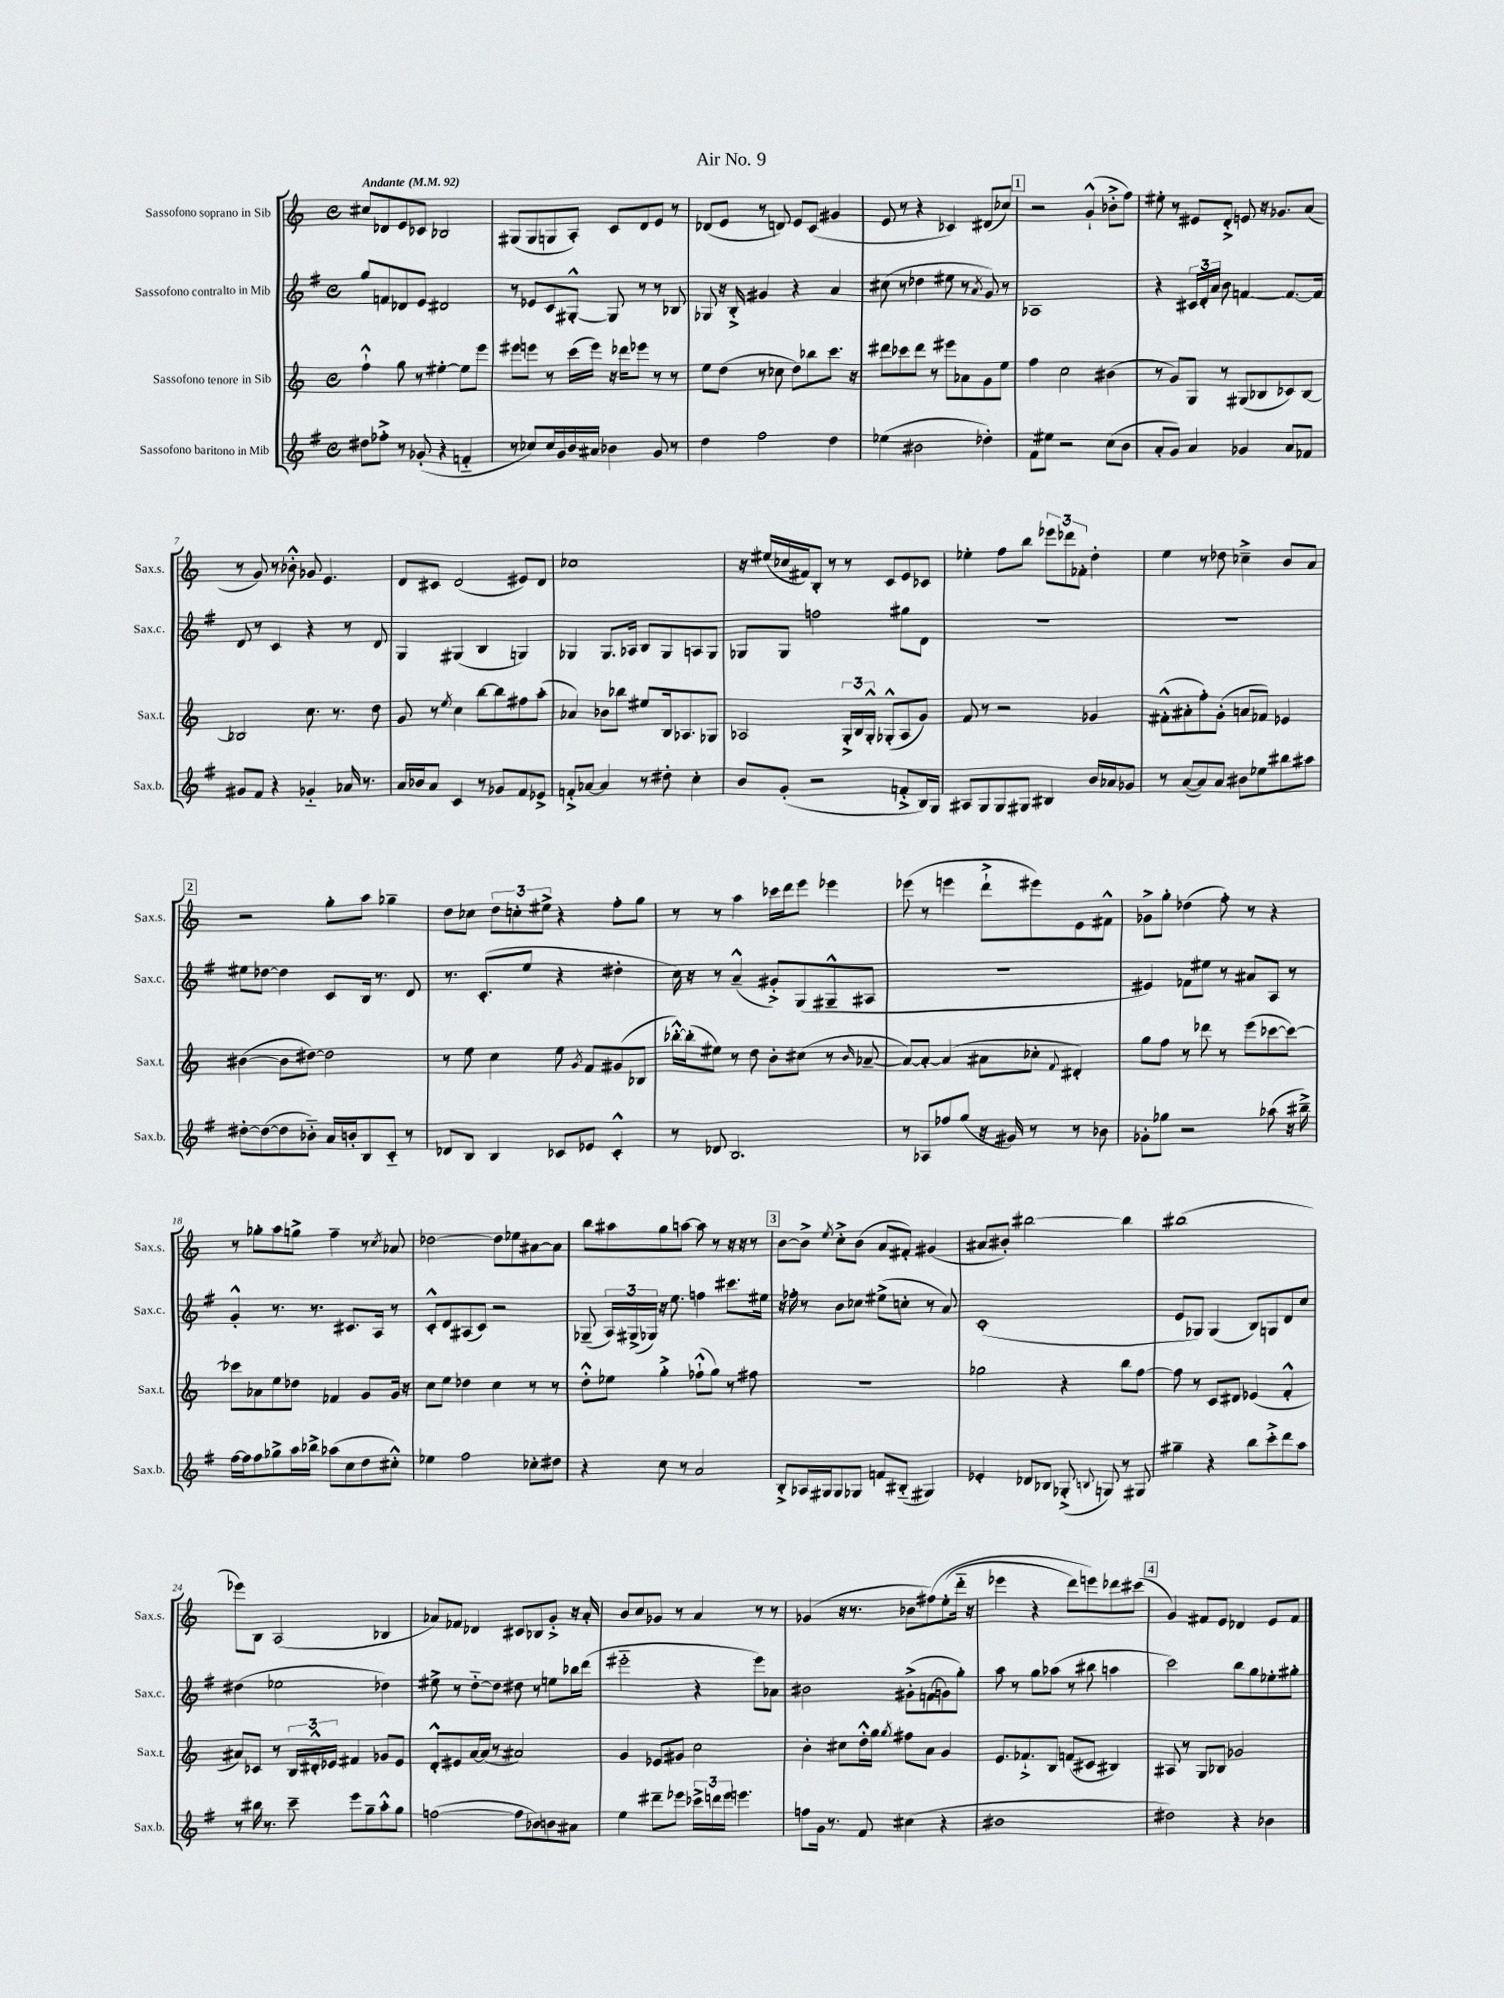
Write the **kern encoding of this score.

**kern	**kern	**kern	**kern
*part4	*part3	*part2	*part1
*staff4	*staff3	*staff2	*staff1
*I"Sassofono baritono in Mib	*I"Sassofono tenore in Sib	*I"Sassofono contralto in Mib	*I"Sassofono soprano in Sib
*I'Sax.b.	*I'Sax.t.	*I'Sax.c.	*I'Sax.s.
*clefG2	*clefG2	*clefG2	*clefG2
*k[f#]	*k[]	*k[f#]	*k[]
*M4/4	*M4/4	*M4/4	*M4/4
*met(c)	*met(c)	*met(c)	*met(c)
*MM92	*MM92	*MM92	*MM92
=1	=1	=1	=1
!	!	!	!LO:TX:a:B:t=Andante
8dd#X\L	4ff`^^\	8gg/L	8cc#X/L
8ff-X'^\J	.	8fn/	8d-X/
8r	8gg\	8d-X/	8e/
(8g-X'/	8r	8e/J	8c-X/J
4r	[4ee#X'\	2d#X/	2B-X/
4fn/	8ee#\L]	.	.
.	8eee\J	.	.
=2	=2	=2	=2
8r	8eee#X\L	8r	(8G#X/L
8cc-X/L)	8eeen\J	8e-X/L	8G#/
16cc-/L	8r	8c/	8Gn/
16g/	.	.	.
16b/	(16ccc\LL	[8G#X'^^/J	8A'/J)
16a#X/JJ	16eee\JJ)	.	.
4b-X\	16r	8G#/]	8c/L
.	16ddd-X\KL	.	.
.	8eee-X\J	8r	8d/
8g/	8r	8r	8e/J
8r	8r	8B-X/	8r
=3	=3	=3	=3
4dd\	8ee\L	8G-X/	(8d-X/L
.	(8dd\J	16r	8e/J
.	.	16B'^/	.
2ff#\	8r	4g#X/	8r
.	8cc-X\	.	8dn/)
.	8dd\L)	4r	8e/L
.	8bb-X\	.	(8c/J
4dd\	8.ccc\J	4a/	4g#X/
.	16r	.	.
=4	=4	=4	=4
(4ee-X\	8ddd#X\L	(8cc#X\	8e/
.	8ccc-X\	8r	8r
2b#X\	8ddd#\J	4dd-X\	4r
.	8r	.	.
.	8eee#X\L	8ee#X\	4c-X/)
.	8a-X\	8r	.
.	.	8qa/	.
4dd-X'\)	8g\	8g/)	(8d#X/L
.	8ee\J	8r	8cc-X/J)
!!LO:REH:place=s1:t=1
=5	=5	=5	=5
8f#\L	4ff\	1A-X	2r
8ee#X\J	.	.	.
2r	2cc\	.	.
.	.	.	(4g`^^/
(8cc\L	(4b#X\	.	8b-X'^\L
8b\J	.	.	8ff\J)
=6	=6	=6	=6
8a'/L	8r	4r	8ee#X'\
8g/J)	8g/L)	.	8r
4a/	8G/J	24c#X/LL	8e#X/L
.	.	24d'/	.
.	.	24a/JJ	.
.	8r	8b\	8d'^/J
4g-X/	(8G#X/L	[4fn/	8en/
.	8B-X/	.	16r
.	.	.	8.g-X/L
8a/L	8c-X/)	8.f/L_	.
8f-X/J	[8B-/J	.	(8a/J
.	.	16f/Jk]	.
!!LO:LB:g=z
=7	=7	=7	=7
8g#X/L	2B-X/]	8d/	8r
8f#/J	.	8r	8g/)
4r	.	4c/	8r
.	.	.	8b-X'^^\
4g-X/	8.cc\	4r	8g-X/
.	.	.	4.e/
.	8.r	.	.
16a-X/	.	8r	.
8.r	.	.	.
.	8dd\	8d/	.
=8	=8	=8	=8
16a/LL	8g/	4G/	8d/L
16b-X/J	.	.	.
8a/J	8r	.	8c#X/J
.	8qee/	.	.
4c/	4cc\	(4G#X/	(2d/
8r	[8bb\L	4B/	.
8g-X/L	8bb\]	.	.
8f#/	8ff#X\	4Gn/)	8e#X/L)
8e-X^/J	(8aa'\J	.	8d/J
=9	=9	=9	=9
8fn'^/L	4a-X/)	4G-X/	1cc-X
[8a-X/J	.	.	.
4a-/]	8b-X\L	8.G-/L	.
.	8bb-X\J	.	.
.	.	16A-X/Jk	.
8r	8ee#X/L	8B/L	.
8dd#X'\	16B/k	8G-/	.
.	8.A-X/	.	.
4cc'\	.	8An/	.
.	8G-X/J	8G-/J	.
=10	=10	=10	=10
8b/L	2A-X/	8G-X/L	16r
.	.	.	(16ee#X/LL
(8g'/J	.	8G-/J	16cc-X/
.	.	.	16f#X/J)
2r	.	2ffn\	8B'/J
.	.	.	8r
.	24G'^/LL	.	8r
.	24B/	.	.
.	24G'^^/JJ	.	.
.	(8G-X'^^/L	.	8c/L
8fn'^/L	8A-/	8gg#X\L	8e/
16B/L)	8g/J)	8d\J	8c-X/J
16G/JJ	.	.	.
=11	=11	=11	=11
8A#X/L	8f/	1r	4ee-X'\
8G/	8r	.	.
8G/	2r	.	8ff\L
8G#X/J	.	.	8bb\J
4B#X/	.	.	12eee-X\L
.	.	.	12ddd-X\
.	.	.	12f-X'\J
16b/LL	4g-X/	.	4dd'\
16a-X/J	.	.	.
8g-X/J	.	.	.
=12	=12	=12	=12
8r	(8f#X'^^\L	1r	4ee\
([8a/L	8a#X'\	.	.
8a/])	8ff'\)	.	8r
8a/J	(8g'\J	.	8dd-X\
8b#X\L	8an/L	.	4cc-X~^\
8ee-X\	8f-X/J)	.	.
8bb#X\	4e-X/	.	8b/L
8aa#X\J	.	.	8a/J
!!LO:LB:g=z
!!LO:REH:place=s1:t=2
=13	=13	=13	=13
[8dd#X'\L	([4b#X\	8ee#X\L	2r
(8dd#\_	.	[8dd-X\J	.
8dd#\]	8b#\L]	4dd-\]	.
8b-X\J)	[8dd#X\J)	.	.
16a/LL	2dd#\]	8c/L	8gg'\L
16bn'/J	.	.	.
8B/	.	16B/Jk	8aa\J
.	.	8.r	.
8c/J	.	.	4gg-X~\
8r	.	8d/	.
=14	=14	=14	=14
8d-X/L	8r	8.r	8dd\L
8B/J	8ee\	.	8cc-X\J
.	.	(8.c'/L	.
4B/	4cc\	.	12dd\L
.	.	.	12ccn'\
.	.	8ee/J	.
.	.	.	12ee#X^\J
8c-X/L	8ee\	4r	4r
.	8qg/	.	.
8e-X/J	8f/L	.	.
4c-'^^/	(8g#X/	4dd#X'\	8ff'\L
.	8B-X/J	.	8gg\J
=15	=15	=15	=15
8r	[16bb-X'^^\LL)	16cc\)	8r
.	(16bb-'\J]	16r	.
8d-X/	8ee#X\J)	8r	8r
2.B/	8r	(4a~^^/	4aa\
.	8dd\	.	.
.	8b'\L	8g#X'^/L)	16ccc-X\LL
.	.	.	16ddd\J
.	(8cc#X\J	(8G/	8eee\J
.	8r	8G#X~^^/	4eee-X\
.	16qqb/	.	.
.	[8a-X~/	8A#X/J	.
=16	=16	=16	=16
8r	8a-/L_)	1r	(8eee-X\
8A-X/L	8a-'/J_	.	8r
8ff-X/	(4a-/]	.	4eeen\
(8gg/J	.	.	.
16r	8a#X\L	.	8ddd`^\L
16g#X/)	.	.	.
8r	8cc-X'\J	.	8eee#X\)
.	8qqf/	.	.
8r	4d#X'/)	.	8e\
8b-X\	.	.	8f#X^^\J
=17	=17	=17	=17
8g-X'\L	8gg\L	4e#X/)	8g-X^\L
8gg-X\J	8ff\J	.	8gg'\J
2r	8r	8f-X\L	(4dd-X\
.	8ddd-X\	8ee#X\J	.
.	8r	8r	8ff'\)
.	(8eee\L	8a#X/L	8r
(8aa-X\	[8ccc-X\	8A/J	4r
16r	8ccc-\J_)	8r	.
16bb#X~^\)	.	.	.
!!LO:LB:g=z
=18	=18	=18	=18
[16ff#\LL	8ccc-X\L]	4g'^^/	8r
16ff#\J]	.	.	.
8ff#\	8a-X\	.	8gg-X'\L
8gg-X^\	8ee\	8.r	8aa\
16aa\L	8dd-X\J	.	8ggn^\J
16bb-X^\JJ	.	8.r	.
(8aa-X\L	4f-X/	.	4ff~\
8cc\	.	8.c#X/L	.
8dd\	8g/L	.	8r
.	.	16A/Jk	.
.	.	.	8qcc/
8cc#X'^^\J)	16g/Jk	8r	8a-X/
.	16r	.	.
=19	=19	=19	=19
4ee-X\	8cc\L	8c'^^/L	[2dd-X\
.	8ee\J	8d/	.
2ff#\	4dd-X\	(8A#X/	.
.	.	8c/J)	.
.	4cc\	2r	8dd-\L]
.	.	.	8ee-X\
8cc-X'\L	8r	.	[8a#X\
8dd#X\J	8r	.	8a#\J]
=20	=20	=20	=20
4r	8dd'^^\L	(8G-X~/	8bb\L
.	8ee-X\J	24A/LL)	8aa#X\
.	.	(24G#X^/	.
.	.	24G-X/JJ)	.
8cc\	4gg'^\	16r	8gg\
.	.	8.ee\	.
8r	.	.	[8aan\J
2a/	(8ff-X`^^\L	4ffn\	8aa\]
.	8gg\J)	.	8r
.	8r	8.ccc#X\L	16r
.	.	.	16r
.	8ff#X\	.	8r
.	.	16ee#X\Jk	.
!!LO:REH:place=s1:t=3
=21	=21	=21	=21
8B'^/L	1r	16r	[8b\L
.	.	16ff-X'\	.
16A-X/L	.	8r	8b^\J]
16G#X/J	.	.	.
.	.	.	8qee/
8G#/	.	8b\L	8cc'^\L
8G-X/J	.	8cc-X\J	(8b\J
8fn/L	.	(8ee#X^\L	8a/L
(8B#X/J	.	8ccn'\J	8f#X'/J)
4G#X/)	.	8r	(4g#X/
.	.	8a/)	.
=22	=22	=22	=22
4e-X'/	2gg-X\	(1c'	8a#X/L
.	.	.	8b#X'/J)
8d-X/L	.	.	[2bb#X\
8B-X/J	.	.	.
(8G-X'^/	4r	.	.
8qqBn/	.	.	.
8Gn/)	.	.	.
8r	8bb\L	.	4bb#\]
8G#X/	[8ff\J	.	.
=23	=23	=23	=23
4gg#X~\	8ff\]	8e/L	(1bb#X
.	8r	8G-X/J)	.
4r	8c/L	(4G-/	.
.	8d#X/J	.	.
8bb\L	(4e-X/	8B/L)	.
8ccc'^\	.	8Gn/	.
8ddd\	4f'^^/	8d/	.
8aa\J	.	8cc/J	.
!!LO:LB:g=z
=24	=24	=24	=24
8r	8a#X/L)	(4dd#X\	8eee-X\L)
16bb#X\	8c-X/J	.	8B\J
8.r	.	.	.
.	8r	2ee-X\	(2A/
8ccc~\	24B/LL	.	.
.	24d#X'^^/	.	.
.	24e-X/JJ	.	.
8eee\L	4f#X/	.	.
8gg~\	.	.	.
8aa'^^\	8g-X/L	4dd-X\)	4B-X/
8gg\J	8e-/J	.	.
=25	=25	=25	=25
([2ffn\	8d'^^/L	8ee#X^\	8a-X/L)
.	8e#X/	8r	8f-X/J
.	[16a/L	[8dd\L	4d-X/
.	(16a/JJ]	.	.
.	8r	8dd\J]	.
8ff\L]	2a#X/)	8dd#X\	8c#X/L
8b-X\)	.	8r	8B-X/
8bn\	.	8een\L	8g'^/J
8a#X\J	.	16bb-X\L	16r
.	.	(16ddd\JJ	16a-'/
=26	=26	=26	=26
4ee\	4g/	2eee#X\	8b/L
.	.	.	8cc/
8ddd#X~\L	8e-X/L	.	8g-X/J
8eee-X\J	8g#X/J	.	8r
24ccc-X^\LL	2cc\	4r	4a/
24dddn\	.	.	.
24eee-\JJ	.	.	.
4.eeen\	.	.	.
.	.	8eee#\L)	8r
.	.	8a-X\J	8r
=27	=27	=27	=27
8ffn\L	4b'\	2b#X\	(4g-X/
16g\Jk	.	.	.
8.r	.	.	.
.	8cc#X\L	.	16r
.	.	.	8.r
8f#/	16dd'^^\L	.	.
.	16gg\JJ	.	.
.	8qgg/	.	.
(4cc#X\	8ff#X\L	(8g#X'^\L	8b-X\L
.	8a\J	(8fn\	(8ff#X\)
4r	4g/	8gn\)	(8ee'\
.	.	8gg'\J)	16ddd\Jk
.	.	.	16r
=28	=28	=28	=28
1b#X	8.e/L	8aa\	4eee-X\
.	.	8r	.
.	8.f-X`^/	.	.
.	.	8gg\L	4r
.	8B/J	(8aa-X\J	.
.	(8fn/L	8r	8ddd\L)
.	8c#X/J	8bb#X\	8eeen\)
.	4B#X/)	4aan\	8ddd-X\
.	.	.	(8ccc#X\J
!!LO:REH:place=s1:t=4
=29	=29	=29	=29
2dd#X\)	8A#X/	2ccc\)	4g/)
.	8r	.	.
.	8G/L	.	8f#X/L
.	8B-X/J	.	8e/J
4r	2g-X/	8bb\L	4d-X/
.	.	8gg\	.
4b-X\	.	8ee-X'\	8e/L
.	.	8gg#X'\J	8f#/J
==	==	==	==
*-	*-	*-	*-
